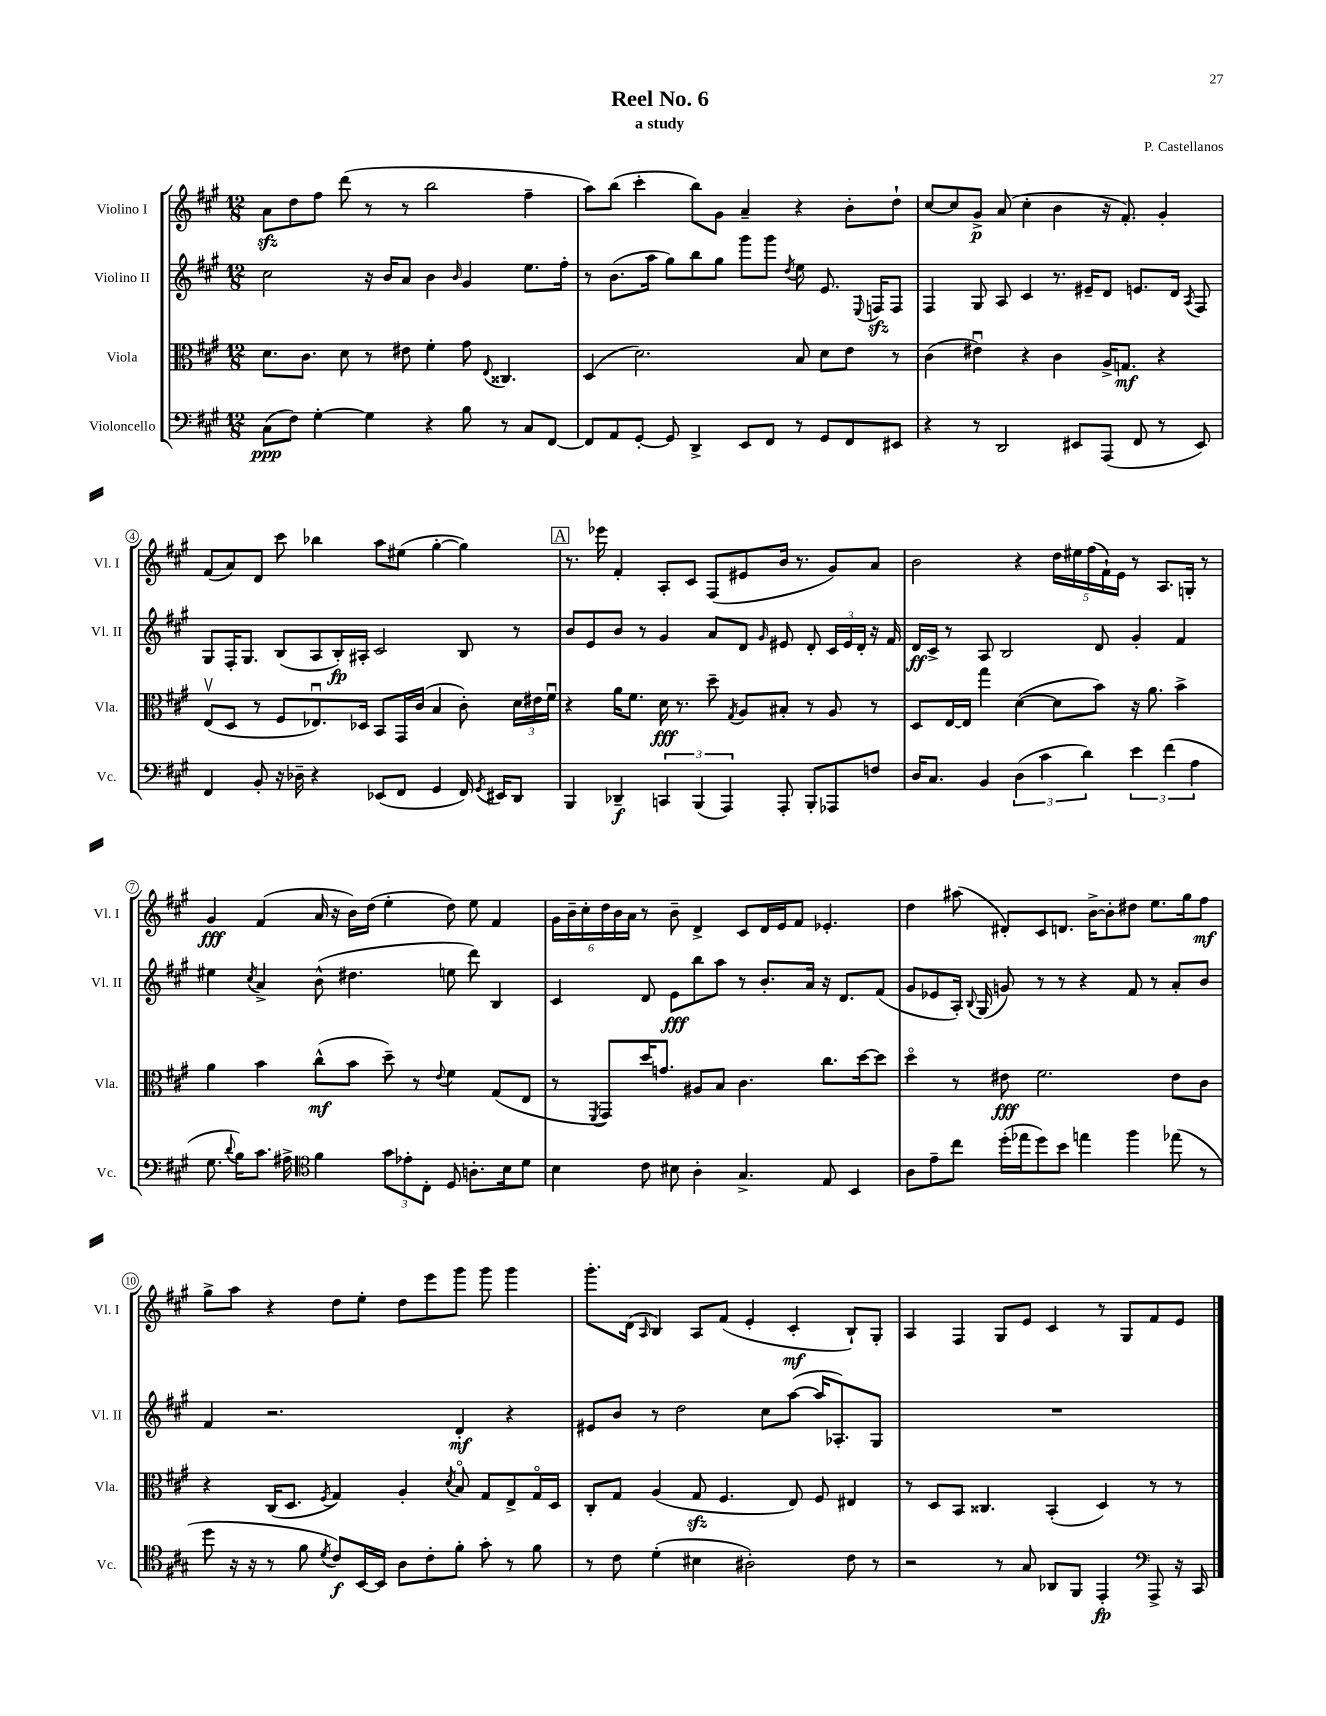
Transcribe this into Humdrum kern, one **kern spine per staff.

**kern	**dynam	**kern	**dynam	**kern	**dynam	**kern	**dynam
*part4	*part4	*part3	*part3	*part2	*part2	*part1	*part1
*staff4	*staff4	*staff3	*staff3	*staff2	*staff2	*staff1	*staff1
*I"Violoncello	*	*I"Viola	*	*I"Violino II	*	*I"Violino I	*
*I'Vc.	*	*I'Vla.	*	*I'Vl. II	*	*I'Vl. I	*
*clefF4	*	*clefC3	*	*clefG2	*	*clefG2	*
*k[f#c#g#]	*	*k[f#c#g#]	*	*k[f#c#g#]	*	*k[f#c#g#]	*
*M12/8	*	*M12/8	*	*M12/8	*	*M12/8	*
=1	=1	=1	=1	=1	=1	=1	=1
(8C#\L	ppp	8.d\L	.	2cc#\	.	8azz\L	.
8F#\J)	.	.	.	.	.	8dd\	.
.	.	8.c#\J	.	.	.	.	.
[4G#'\	.	.	.	.	.	8ff#\J	.
.	.	8d\	.	.	.	(8ddd\	.
4G#\]	.	8r	.	16r	.	8r	.
.	.	.	.	16b/KL	.	.	.
.	.	8e#X\	.	8a/J	.	8r	.
4r	.	4f#'\	.	4b\	.	2bb\	.
.	.	.	.	16qqb/	.	.	.
8B\	.	8g#\	.	4g#/	.	.	.
.	.	8qqE/	.	.	.	.	.
8r	.	4.C##X/	.	.	.	.	.
8C#/L	.	.	.	8.ee\L	.	4ff#~\	.
[8FF#/J	.	.	.	.	.	.	.
.	.	.	.	16ff#'\Jk	.	.	.
=2	=2	=2	=2	=2	=2	=2	=2
8FF#/L]	.	(4D/	.	8r	.	8aa\L)	.
8AA/	.	.	.	(8.b\L	.	(8bb\J	.
[8GG#'/J	.	2.d\)	.	.	.	4ccc#'\	.
.	.	.	.	16aa\Jk	.	.	.
8GG#/]	.	.	.	8gg#\L)	.	.	.
4DD^/	.	.	.	8bb\	.	8bb\L)	.
.	.	.	.	8gg#\J	.	8g#\J	.
8EE/L	.	.	.	8ggg#\L	.	4a~/	.
8FF#/J	.	.	.	8ggg#\J	.	.	.
.	.	.	.	8qdd/	.	.	.
8r	.	8B/	.	8ee\	.	4r	.
8GG#/L	.	8d\L	.	8.e/	.	.	.
8FF#/	.	8e\J	.	.	.	8b'\L	.
.	.	.	.	8qqE/	.	.	.
.	.	.	.	16Fnzz/KL	.	.	.
8EE#X/J	.	8r	.	8F/J	.	8dd`\J	.
=3	=3	=3	=3	=3	=3	=3	=3
4r	.	(4c#\	.	4F#/	.	[8cc#/L	.
.	.	.	.	.	.	8cc#/]	.
8r	.	4e#Xu\)	.	8G#/	.	8g#^/J	p
2DD/	.	.	.	8A/	.	(8a/	.
.	.	4r	.	4c#/	.	4cc#'\	.
.	.	4c#\	.	8.r	.	4b\	.
8EE#X/L	.	.	.	.	.	.	.
.	.	.	.	16e#X~/KL	.	.	.
(8AAA/J	.	16A^/KL	.	8d/J	.	16r	.
.	.	8.Gn/J	mf	.	.	8.f#'/)	.
8FF#/	.	.	.	8.en/L	.	.	.
8r	.	4r	.	.	.	4g#'/	.
.	.	.	.	16d/Jk	.	.	.
.	.	.	.	8qA/	.	.	.
8EE#/)	.	.	.	8F#/	.	.	.
!!LO:LB:g=z
=4	=4	=4	=4	=4	=4	=4	=4
4FF#/	.	(8Ev/L	.	8G#/L	.	(8f#/L	.
.	.	8D/J	.	16F#'/K	.	8a/)	.
.	.	.	.	8.G#/J	.	.	.
8BB'/	.	8r	.	.	.	8d/J	.
16r	.	8F#/L	.	(8B/L	.	8ccc#\	.
16D-X~\	.	.	.	.	.	.	.
4r	.	8.E-Xu/)	.	8A/	.	4bb-X\	.
.	.	.	.	16B'/L)	fp	.	.
.	.	16D-X/Jk	.	16A#X'/JJ	.	.	.
(8EE-X/L	.	8BB/L	.	2c#/	.	8aa\L	.
8FF#/J	.	16GG#/L	.	.	.	(8ee#X\J	.
.	.	(16c#/JJ	.	.	.	.	.
4GG#/	.	4B/	.	.	.	[4gg#'\	.
16FF#/)	.	8c#'\)	.	8B/	.	4gg#\])	.
8qGG#/	.	.	.	.	.	.	.
16EE#X/KL	.	.	.	.	.	.	.
8DD/J	.	24d\LL	.	8r	.	.	.
.	.	24e#X\	.	.	.	.	.
.	.	24f#u\JJ	.	.	.	.	.
!!LO:REH:place=s1:t=A
=5	=5	=5	=5	=5	=5	=5	=5
4BBB/	.	4r	.	8b/L	.	8.r	.
.	.	.	.	8e/	.	.	.
.	.	.	.	.	.	16eee-X\	.
4DD-X~/	f	16a\KL	.	8b/J	.	4f#'/	.
.	.	8.f#\J	.	.	.	.	.
.	.	.	.	8r	.	.	.
6CCn/	.	16d\	fff	4g#/	.	8A'/L	.
.	.	8.r	.	.	.	.	.
.	.	.	.	.	.	8c#/J	.
(6BBB/	.	.	.	.	.	.	.
.	.	8dd~\	.	8a/L	.	(8F#/L	.
6AAA/)	.	.	.	.	.	.	.
.	.	8qG#/	.	.	.	.	.
.	.	8A/L	.	8d/J	.	8e#X/	.
.	.	.	.	16qqg#/	.	.	.
8AAA'/	.	8B#X'/J	.	8e#X/	.	16b/Jk	.
.	.	.	.	.	.	8.r	.
8BBB'/L	.	8r	.	8d'/	.	.	.
8AAA-X/	.	8A/	.	24c#/LL	.	8g#/L)	.
.	.	.	.	24e#/	.	.	.
.	.	.	.	24d'/JJ	.	.	.
8Fn/J	.	8r	.	16r	.	8a/J	.
.	.	.	.	16f#/	.	.	.
=6	=6	=6	=6	=6	=6	=6	=6
16D/KL	.	8D/L	.	16d/LL	ff	2b\	.
8.C#/J	.	.	.	16c#^/JJ	.	.	.
.	.	[16E/L	.	8r	.	.	.
.	.	16E/JJ]	.	.	.	.	.
4BB/	.	4gg#\	.	8A/	.	.	.
.	.	.	.	2B/	.	.	.
(6D\	.	([4d\	.	.	.	4r	.
6c#\	.	.	.	.	.	.	.
.	.	8d\L]	.	.	.	20dd\LL	.
.	.	.	.	.	.	20ee#X\	.
6d\)	.	.	.	.	.	.	.
.	.	.	.	.	.	(20ff#\	.
.	.	8b\J)	.	8d/	.	.	.
.	.	.	.	.	.	20f#`\)	.
.	.	.	.	.	.	20e\JJ	.
6e\	.	16r	.	4g#'/	.	8r	.
.	.	8.a\	.	.	.	.	.
.	.	.	.	.	.	8.A/L	.
(6f#\	.	.	.	.	.	.	.
.	.	4b^\	.	4f#/	.	.	.
.	.	.	.	.	.	16Gn'/Jk	.
6A\	.	.	.	.	.	.	.
.	.	.	.	.	.	8r	.
!!LO:LB:g=z
=7	=7	=7	=7	=7	=7	=7	=7
8.G#\	.	4a\	.	4ee#X\	.	4g#/	fff
8qqd/	.	.	.	.	.	.	.
16B\KL)	.	.	.	.	.	.	.
.	.	.	.	8qcc#/	.	.	.
8.c#\J	.	4b\	.	4a^/	.	(4f#/	.
16A#X^\	.	.	.	.	.	.	.
*clefC4	*	*	*	*	*	*	*
4f#\	.	(8cc#^^\L	mf	(8b^^\	.	16a/	.
.	.	.	.	.	.	16r	.
.	.	8b\J	.	4.dd#X\	.	16b\LL)	.
.	.	.	.	.	.	(16dd\JJ	.
12g#\L	.	8dd~\)	.	.	.	4ee'\	.
12e-X'\	.	.	.	.	.	.	.
.	.	8r	.	.	.	.	.
12C#'\J	.	.	.	.	.	.	.
.	.	8qqe/	.	.	.	.	.
8D/	.	4f#\	.	8een\	.	8dd\)	.
8.An'\L	.	.	.	8ddd\)	.	8ee\	.
.	.	(8G#/L	.	4B/	.	4f#/	.
16B\k	.	.	.	.	.	.	.
8d\J	.	8E/J	.	.	.	.	.
=8	=8	=8	=8	=8	=8	=8	=8
4B\	.	8r	.	4c#/	.	24g#\LL	.
.	.	.	.	.	.	24b~\	.
.	.	.	.	.	.	24cc#'\	.
.	.	8qFF#/	.	.	.	.	.
.	.	8GG#/L)	.	.	.	24dd\	.
.	.	.	.	.	.	24b\	.
.	.	.	.	.	.	24a\JJ	.
8c#\	.	16dd/K	.	8d/	.	8r	.
.	.	8.gn/J	.	.	.	.	.
8B#X\	.	.	.	8e\L	fff	8b~\	.
4A'\	.	8A#X/L	.	8bb\	.	4d^/	.
.	.	8B/J	.	8aa\J	.	.	.
4.G#^/	.	4.c#\	.	8r	.	8c#/L	.
.	.	.	.	8.b'/L	.	16d/L	.
.	.	.	.	.	.	16e/J	.
.	.	.	.	.	.	8f#/J	.
.	.	.	.	16a/Jk	.	.	.
8E/	.	8.cc#\L	.	16r	.	4.e-X'/	.
.	.	.	.	8.d/L	.	.	.
4BB/	.	.	.	.	.	.	.
.	.	[16dd\k	.	.	.	.	.
.	.	8dd\J]	.	(8f#/J	.	.	.
=9	=9	=9	=9	=9	=9	=9	=9
8A\L	.	4dd\	.	8g#/L	.	4dd\	.
8e~\	.	.	.	8e-X/	.	.	.
8cc#\J	.	8r	.	16A'/Jk)	.	(8aa#X\	.
.	.	.	.	8qqB/	.	.	.
.	.	.	.	(16G#/	.	.	.
(16dd'\LL	.	8e#X\	fff	8gn/)	.	8d#X'/L)	.
16ee-X\J	.	.	.	.	.	.	.
8dd\)	.	2.f#\	.	8r	.	8c#/	.
8b\J	.	.	.	8r	.	8.dn/J	.
4een\	.	.	.	4r	.	.	.
.	.	.	.	.	.	[16b^\KL	.
.	.	.	.	.	.	8b'\]	.
4ff#\	.	.	.	8f#/	.	8dd#X\J	.
.	.	.	.	8r	.	8.ee\L	.
(8ee-X\	.	8e#\L	.	8a'/L	.	.	.
.	.	.	.	.	.	16gg#\k	.
8r	.	8c#\J	.	8b/J	.	8ff#\J	mf
!!LO:LB:g=z
=10	=10	=10	=10	=10	=10	=10	=10
8dd\	.	4r	.	4f#/	.	8gg#^\L	.
16r	.	.	.	.	.	8aa\J	.
16r	.	.	.	.	.	.	.
8r	.	(16C#/KL	.	2.r	.	4r	.
.	.	8.D/J	.	.	.	.	.
8f#\	.	.	.	.	.	.	.
8qd/	.	8qF#/	.	.	.	.	.
8c#/L)	f	4G#/)	.	.	.	8dd\L	.
[16BB/L	.	.	.	.	.	8ee'\J	.
16BB/JJ]	.	.	.	.	.	.	.
8A\L	.	4A'/	.	.	.	8dd\L	.
8c#'\	.	.	.	.	.	8eee\	.
.	.	8qd/	.	.	.	.	.
8f#'\J	.	8B/	.	4d'/	mf	8ggg#\J	.
8g#'\	.	8G#/L	.	.	.	8ggg#\	.
8r	.	8E^/	.	4r	.	4ggg#\	.
8f#\	.	16G#/L	.	.	.	.	.
.	.	16D/JJ	.	.	.	.	.
=11	=11	=11	=11	=11	=11	=11	=11
8r	.	8C#'/L	.	8e#X/L	.	8.ggg#'\L	.
8c#\	.	8G#/J	.	8b/J	.	.	.
.	.	.	.	.	.	(16d\Jk	.
.	.	.	.	.	.	16qqA/	.
(4d'\	.	(4A/	.	8r	.	4B/)	.
.	.	.	.	2dd\	.	.	.
4B#X\	.	8G#zz/	.	.	.	8A/L	.
.	.	4.F#/	.	.	.	(8f#/J	.
2A#X'\)	.	.	.	.	.	4e'/	.
.	.	.	.	8cc#\L	.	.	.
.	.	8E/)	.	([8aa\J	.	4c#'/	mf
.	.	8F#/	.	16aa/KL]	.	.	.
.	.	.	.	8.A-X'/)	.	.	.
8c#\	.	4E#X/	.	.	.	8B`/L)	.
8r	.	.	.	8G#/J	.	8G#'/J	.
=12	=12	=12	=12	=12	=12	=12	=12
2r	.	8r	.	1.r	.	4A/	.
.	.	8D/L	.	.	.	.	.
.	.	8BB/J	.	.	.	4F#/	.
.	.	4.C##X/	.	.	.	.	.
8r	.	.	.	.	.	8G#/L	.
8G#/	.	.	.	.	.	8e/J	.
8AA-X/L	.	(4BB'/	.	.	.	4c#/	.
8FF#/J	.	.	.	.	.	.	.
4EE'/	fp	4D/)	.	.	.	8r	.
.	.	.	.	.	.	8G#/L	.
*clefF4	*	*	*	*	*	*	*
8AAA^/	.	8r	.	.	.	8f#/	.
16r	.	8r	.	.	.	8e/J	.
16CC#/	.	.	.	.	.	.	.
==	==	==	==	==	==	==	==
*-	*-	*-	*-	*-	*-	*-	*-
